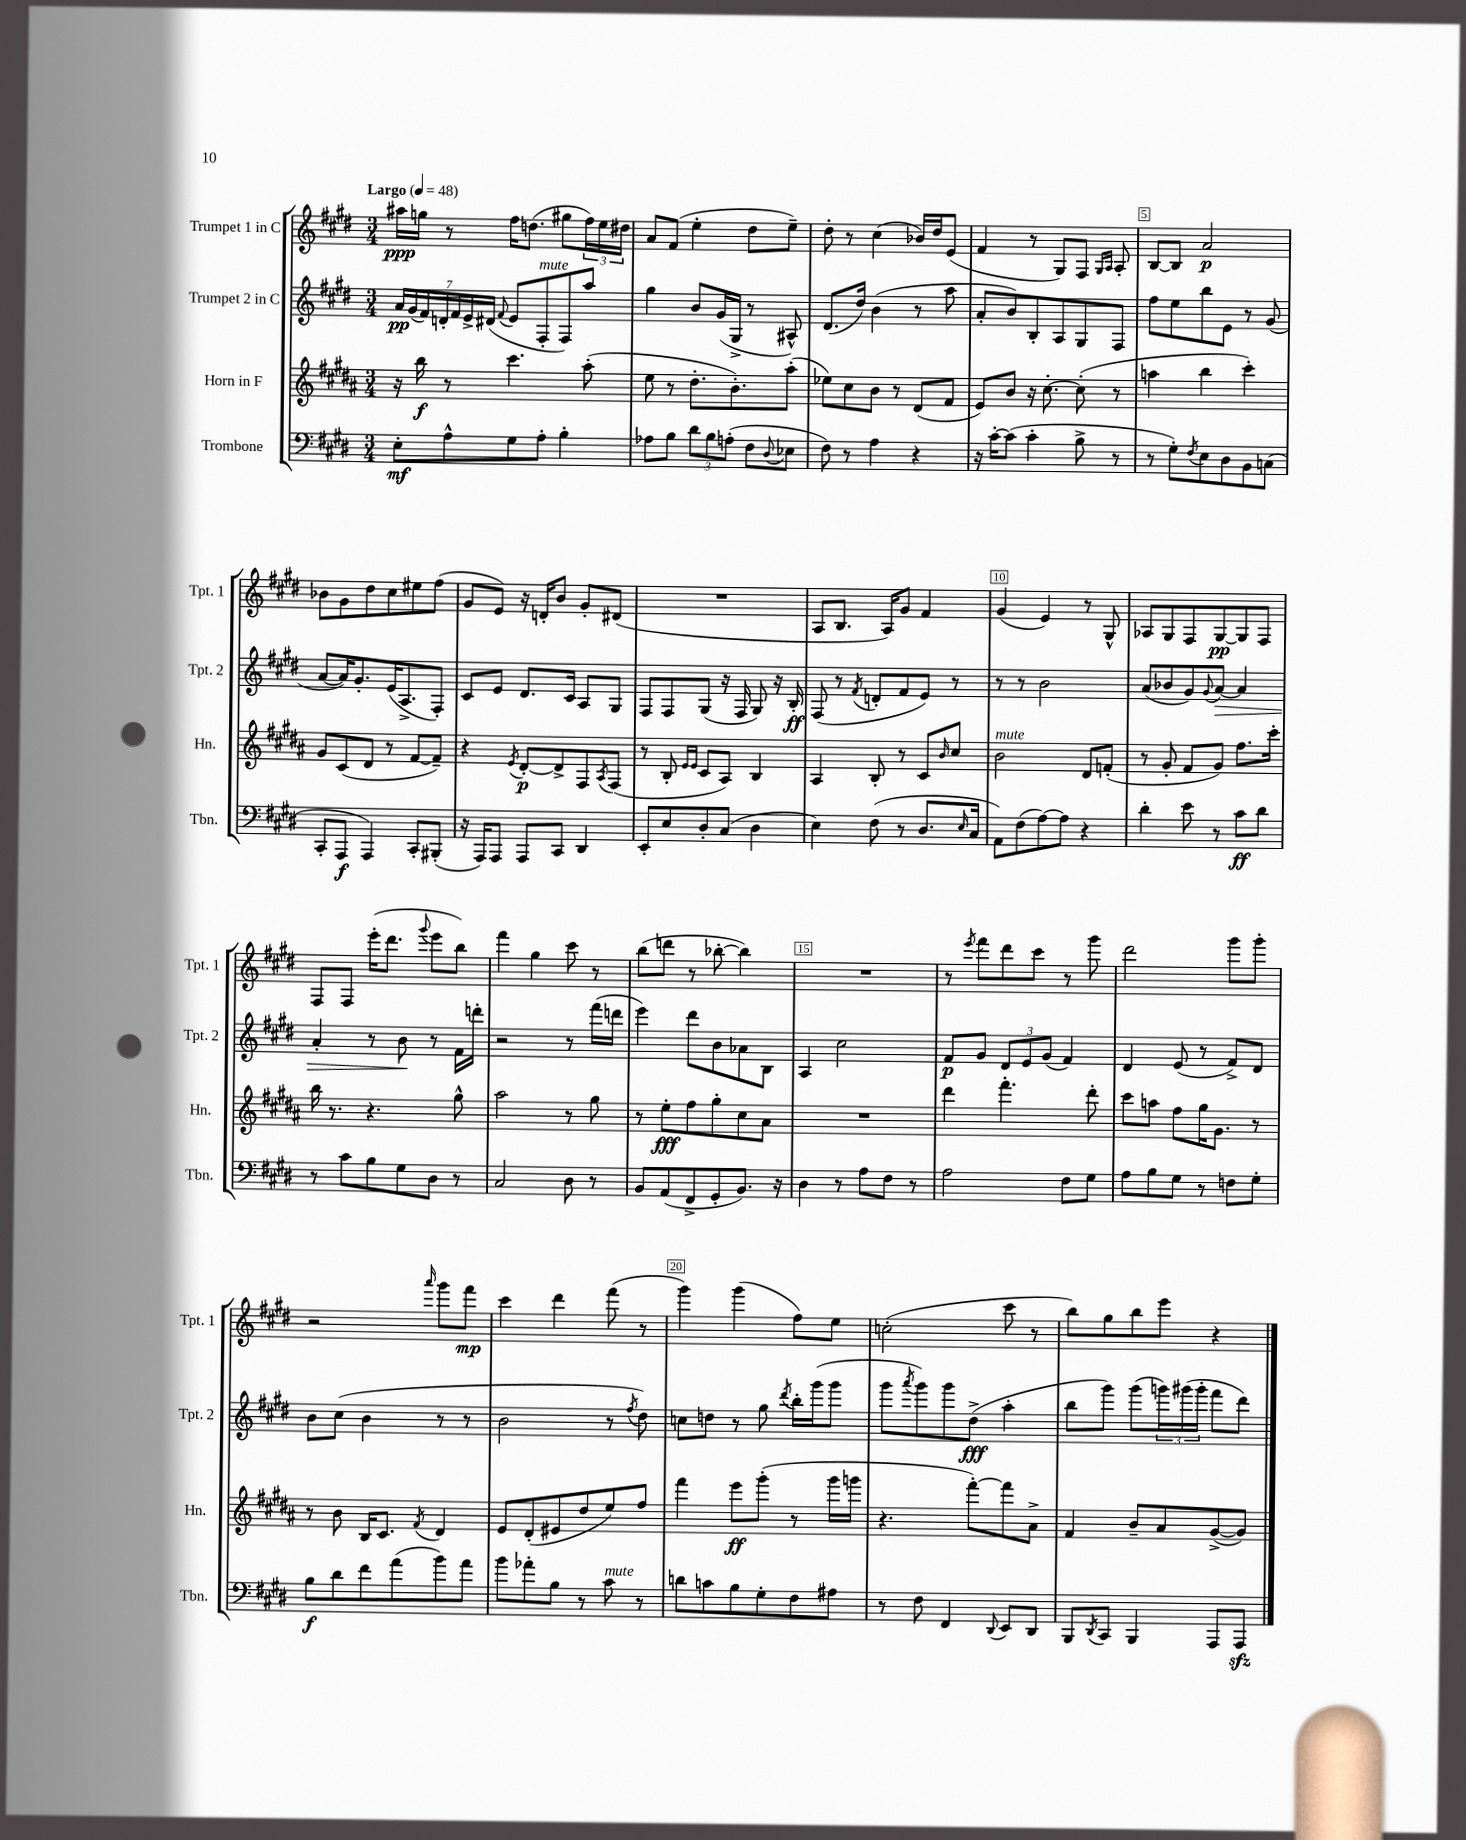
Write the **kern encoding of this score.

**kern	**dynam	**kern	**dynam	**kern	**dynam	**kern	**dynam
*part4	*part4	*part3	*part3	*part2	*part2	*part1	*part1
*staff4	*staff4	*staff3	*staff3	*staff2	*staff2	*staff1	*staff1
*I"Trombone	*	*I"Horn in F	*	*I"Trumpet 2 in C	*	*I"Trumpet 1 in C	*
*I'Tbn.	*	*I'Hn.	*	*I'Tpt. 2	*	*I'Tpt. 1	*
*clefF4	*	*clefG2	*	*clefG2	*	*clefG2	*
*k[f#c#g#d#]	*	*k[f#c#g#d#a#]	*	*k[f#c#g#d#]	*	*k[f#c#g#d#]	*
*M3/4	*	*M3/4	*	*M3/4	*	*M3/4	*
*MM48	*	*MM48	*	*MM48	*	*MM48	*
=1	=1	=1	=1	=1	=1	=1	=1
!	!	!	!	!	!	!LO:TX:a:B:t=Largo	!
8E'\L	mf	16r	.	28a/LL	pp	16aa#X\LL	ppp
.	.	.	.	(28g#/	.	.	.
.	.	16bb\	f	.	.	16ggn\JJ	.
.	.	.	.	28f#/)	.	.	.
.	.	.	.	28dn'/	.	.	.
8A^^\	.	8r	.	.	.	8r	.
.	.	.	.	28f#/	.	.	.
.	.	.	.	28e^/	.	.	.
.	.	.	.	(28d#X/JJ	.	.	.
.	.	.	.	8qqf#/	.	.	.
8G#\	.	4.ccc#\	.	8e/L	.	16ff#\KL	.
.	.	.	.	.	.	(8.ddn\J	.
!	!	!	!	!LO:TX:a:i:t=mute	!	!	!
8A'\J	.	.	.	8F#'/	.	.	.
4B'\	.	.	.	8F#/)	.	8gg#X\L	.
.	.	(8aa#'\	.	8aa/J	.	24ff#\L)	.
.	.	.	.	.	.	24ee\	.
.	.	.	.	.	.	24dd#X\JJ	.
=2	=2	=2	=2	=2	=2	=2	=2
8A-X\L	.	8ee\	.	4gg#\	.	8a/L	.
8B\J	.	8r	.	.	.	(8f#/J	.
12d#\L	.	8.dd#'\L	.	8b/L	.	4ee'\	.
12B\	.	.	.	.	.	.	.
.	.	.	.	(16g#/L	.	.	.
(12An'\J	.	.	.	.	.	.	.
.	.	8.b'\)	.	16G#^/JJ	.	.	.
8F#\L	.	.	.	8r	.	8dd#\L	.
8qqD#/	.	.	.	.	.	.	.
8E-X\J	.	(8aa#'\J	.	8A#X^^/)	.	8ee~\J)	.
=3	=3	=3	=3	=3	=3	=3	=3
8F#\)	.	8ee-X\L)	.	(8.d#/L	.	8dd#'\	.
8r	.	8cc#\	.	.	.	8r	.
.	.	.	.	16dd#/Jk)	.	.	.
4A\	.	8b\J	.	(4b\	.	(4cc#\	.
.	.	8r	.	.	.	.	.
4r	.	(8d#/L	.	8r	.	16b-X/LL)	.
.	.	.	.	.	.	16dd#/J	.
.	.	8f#/J	.	8aa\	.	(8e/J	.
=4	=4	=4	=4	=4	=4	=4	=4
16r	.	8e/L)	.	8a'/L	.	4f#/	.
[16c#'\KL	.	.	.	.	.	.	.
(8c#\J]	.	8b/J	.	8b/)	.	.	.
4c#'\	.	16r	.	8B'/	.	8r	.
.	.	[8.cc#'\	.	.	.	.	.
.	.	.	.	8A/	.	8G#/L)	.
8B^\	.	(8cc#'\]	.	8G#/	.	8F#/J	.
.	.	.	.	.	.	16qqG#/LL	.
.	.	.	.	.	.	16qqA/JJ	.
8r	.	8r	.	8F#/J	.	8A'/	.
=5	=5	=5	=5	=5	=5	=5	=5
8r	.	4aan\	.	8ff#\L	.	[8B/L	.
8G#'\L)	.	.	.	8ee\	.	8B/J]	.
8qF#/	.	.	.	.	.	.	.
8E\	.	4bb\	.	8bb\	.	2a/	p
8D#\	.	.	.	8e\J	.	.	.
8BB\	.	4ccc#'\)	.	8r	.	.	.
(8Cn\J	.	.	.	(8g#/	.	.	.
!!LO:LB:g=z
=6	=6	=6	=6	=6	=6	=6	=6
8CC#'/L	.	8g#/L	.	[8a/L	.	8b-X\L	.
8AAA/J	f	(8c#/	.	16a/K])	.	8g#\	.
.	.	.	.	8.g#'/	.	.	.
4AAA/)	.	8d#/J	.	.	.	8dd#\	.
.	.	8r	.	(16e/K	.	8cc#\	.
.	.	.	.	8.A^/	.	.	.
8CC#'/L	.	[8f#/L	.	.	.	8ee#X\	.
(8BBB#X'/J	.	8f#~/J])	.	8F#'/J)	.	(8ff#\J	.
=7	=7	=7	=7	=7	=7	=7	=7
16r	.	4r	.	8c#/L	.	8g#/L	.
16AAA/KL)	.	.	.	.	.	.	.
8AAA/J	.	.	.	8e/J	.	8e/J)	.
.	.	8qe/	.	.	.	.	.
8AAA/L	.	[8d#'/L	p	8.d#/L	.	16r	.
.	.	.	.	.	.	16dn'/KL	.
8CC#/J	.	8d#^/]	.	.	.	8b/J	.
.	.	.	.	16c#/Jk	.	.	.
4DD#/	.	8F#/	.	8A/L	.	8g#'/L	.
.	.	8qA#/	.	.	.	.	.
.	.	(8F#/J	.	8G#/J	.	(8d#X/J	.
=8	=8	=8	=8	=8	=8	=8	=8
8EE'/L	.	8r	.	8F#/L	.	2.r	.
8E/	.	8B'/	.	8F#/	.	.	.
.	.	16qqe/LL	.	.	.	.	.
.	.	16qqe/JJ	.	.	.	.	.
8D#'/	.	8c#/L	.	(8G#/J	.	.	.
(8C#/J	.	8A#/J)	.	16r	.	.	.
.	.	.	.	16F#/	.	.	.
4D#\	.	4B/	.	8G#/)	.	.	.
.	.	.	.	16r	.	.	.
.	.	.	.	16B'/	ff	.	.
=9	=9	=9	=9	=9	=9	=9	=9
4E\)	.	4A#/	.	(8F#/	.	8A/L	.
.	.	.	.	8r	.	8.B/J	.
.	.	.	.	8qf#/	.	.	.
(8F#\	.	8B'/	.	8dn'/L	.	.	.
.	.	.	.	.	.	16A/KL)	.
8r	.	8r	.	8f#/	.	8g#/J	.
8.D#/L	.	8c#/L	.	8e/J)	.	4f#/	.
.	.	16qqb/	.	.	.	.	.
.	.	8cc#/J	.	8r	.	.	.
16qqE/	.	.	.	.	.	.	.
16C#/Jk	.	.	.	.	.	.	.
=10	=10	=10	=10	=10	=10	=10	=10
!	!	!LO:TX:a:i:t=mute	!	!	!	!	!
8AA\L)	.	2b\	.	8r	.	(4g#/	.
(8F#\	.	.	.	8r	.	.	.
[8A\)	.	.	.	2b\	.	4e/)	.
8A\J]	.	.	.	.	.	.	.
4r	.	8d#/L	.	.	.	8r	.
.	.	(8fn'/J	.	.	.	8G#^^/	.
=11	=11	=11	=11	=11	=11	=11	=11
4d#'\	.	8r	.	(8a/L	.	8A-X/L	.
.	.	8g#'/	.	8b-X/	.	8G#/	.
8e\	.	8f#/L	.	8g#/)	.	8F#/	.
.	.	.	.	8qqg#/	.	.	.
!	!	!	!	!	!LO:HP:b	!	!
8r	.	8g#/J)	.	[8a/J	>	[8G#/	pp
8c#\L	ff	8.ff#\L	.	4a/]	.	8G#/]	.
8d#\J	.	.	.	.	.	8F#/J	.
.	.	16ccc#'\Jk	.	.	.	.	.
!!LO:LB:g=z
=12	=12	=12	=12	=12	=12	=12	=12
8r	.	16bb\	.	4a'/	.	8F#/L	.
.	.	8.r	.	.	.	.	.
8c#\L	.	.	.	.	.	8F#/J	.
8B\	.	4.r	.	8r	.	(16eee'\KL	.
.	.	.	.	.	.	8.ddd#\J	.
8G#\	.	.	.	8b\	.	.	.
.	.	.	.	.	.	8qqggg#/	.
8D#\J	.	.	.	8r	]	8eee\L	.
8r	.	8gg#^^\	.	16f#\LL	.	8bb\J)	.
.	.	.	.	16dddn'\JJ	.	.	.
=13	=13	=13	=13	=13	=13	=13	=13
2C#/	.	2aa#\	.	2r	.	4fff#\	.
.	.	.	.	.	.	4gg#\	.
8D#\	.	8r	.	8r	.	8ccc#\	.
8r	.	8gg#\	.	(16fff#\LL	.	8r	.
.	.	.	.	16dddn\JJ	.	.	.
=14	=14	=14	=14	=14	=14	=14	=14
8BB/L	.	8r	.	4eee\)	.	(8bb\L	.
(8AA/	.	8ee'\L	fff	.	.	8dddn\J	.
8FF#^/	.	8ff#\	.	8ddd#\L	.	8r	.
8GG#'/	.	8gg#'\	.	8b\	.	[8bb-X'\	.
8.BB/J)	.	8cc#\	.	8a-X\	.	4bb-\])	.
.	.	8a#\J	.	8B\J	.	.	.
16r	.	.	.	.	.	.	.
=15	=15	=15	=15	=15	=15	=15	=15
4D#\	.	2.r	.	4A/	.	2.r	.
8r	.	.	.	2cc#\	.	.	.
8A\L	.	.	.	.	.	.	.
8F#\J	.	.	.	.	.	.	.
8r	.	.	.	.	.	.	.
=16	=16	=16	=16	=16	=16	=16	=16
2A\	.	4ddd#\	.	8f#/L	p	8r	.
.	.	.	.	.	.	8qeee/	.
.	.	.	.	8g#/J	.	8fff#\L	.
.	.	4.fff#'\	.	12d#/L	.	8ddd#\	.
.	.	.	.	12e/	.	.	.
.	.	.	.	.	.	8ccc#\J	.
.	.	.	.	(12g#/J	.	.	.
8F#\L	.	.	.	4f#/)	.	8r	.
8G#\J	.	8ddd#'\	.	.	.	8ggg#\	.
=17	=17	=17	=17	=17	=17	=17	=17
8A\L	.	8ccc#\L	.	4d#/	.	2ddd#\	.
8B\	.	8aan\J	.	.	.	.	.
8G#\J	.	8ff#\L	.	(8e/	.	.	.
8r	.	16gg#\K	.	8r	.	.	.
.	.	8.g#\J	.	.	.	.	.
8Fn\L	.	.	.	8f#^/L)	.	8ggg#\L	.
8G#'\J	.	8r	.	8d#/J	.	8ggg#'\J	.
!!LO:LB:g=z
=18	=18	=18	=18	=18	=18	=18	=18
8B\L	f	8r	.	8b\L	.	2r	.
8d#\	.	8b\	.	(8cc#\J	.	.	.
8f#\	.	16B/KL	.	4b\	.	.	.
.	.	8.c#/J	.	.	.	.	.
(8a\	.	.	.	.	.	.	.
.	.	8qf#/	.	.	.	16qqaaa/	.
8b\)	.	4d#/	.	8r	.	8ggg#\L	.
8a\J	.	.	.	8r	.	8fff#\J	mp
=19	=19	=19	=19	=19	=19	=19	=19
8b\L	.	8e/L	.	2b\	.	4ccc#\	.
8a-X'\	.	(8d#'/	.	.	.	.	.
8B\J	.	8e#X/	.	.	.	4ddd#\	.
8r	.	8dd#/	.	.	.	.	.
!LO:TX:a:i:t=mute	!	!	!	!	!	!	!
8c#\	.	8ee/)	.	8r	.	(8fff#\	.
.	.	.	.	8qff#/	.	.	.
8r	.	8ff#/J	.	8dd#\)	.	8r	.
=20	=20	=20	=20	=20	=20	=20	=20
8dn\L	.	4fff#\	.	8ccn\L	.	4ggg#\)	.
8cn\	.	.	.	8ddn\J	.	.	.
8B\	.	8eee\L	ff	8r	.	(4ggg#\	.
8G#'\	.	(8ggg#'\J	.	8gg#\	.	.	.
.	.	.	.	8qddd#/	.	.	.
8F#\	.	8r	.	16bb'\LL	.	8ff#\L)	.
.	.	.	.	(16ggg#\J	.	.	.
8A#X\J	.	16ggg#\LL	.	8ggg#\J	.	8ee\J	.
.	.	16gggn\JJ	.	.	.	.	.
=21	=21	=21	=21	=21	=21	=21	=21
8r	.	4.r	.	8ggg#\L	.	(2ccn'\	.
.	.	.	.	8qaaa/	.	.	.
8F#\	.	.	.	8ggg#\)	.	.	.
4FF#/	.	.	.	8ggg#\	.	.	.
.	.	[8fff#'\L)	.	(8dd#^\J	fff	.	.
8qqDD#/	.	.	.	.	.	.	.
8EE/L	.	8fff#\]	.	4aa'\	.	8ccc#\	.
8DD#/J	.	8a#^\J	.	.	.	8r	.
=22	=22	=22	=22	=22	=22	=22	=22
8BBB/L	.	4f#/	.	8bb\L	.	8bb\L)	.
8qDD#/	.	.	.	.	.	.	.
8CC#/J	.	.	.	8ggg#\J)	.	8gg#\	.
4BBB/	.	8b~/L	.	(8ggg#\L	.	8bb\	.
.	.	8a#/	.	24gggn\L)	.	8eee\J	.
.	.	.	.	(24ggg#X\	.	.	.
.	.	.	.	24ggg#'\JJ	.	.	.
8AAA/L	.	([8g#^/	.	8fff#\L	.	4r	.
8AAAzz/J	.	8g#/J])	.	8ddd#\J)	.	.	.
==	==	==	==	==	==	==	==
*-	*-	*-	*-	*-	*-	*-	*-
